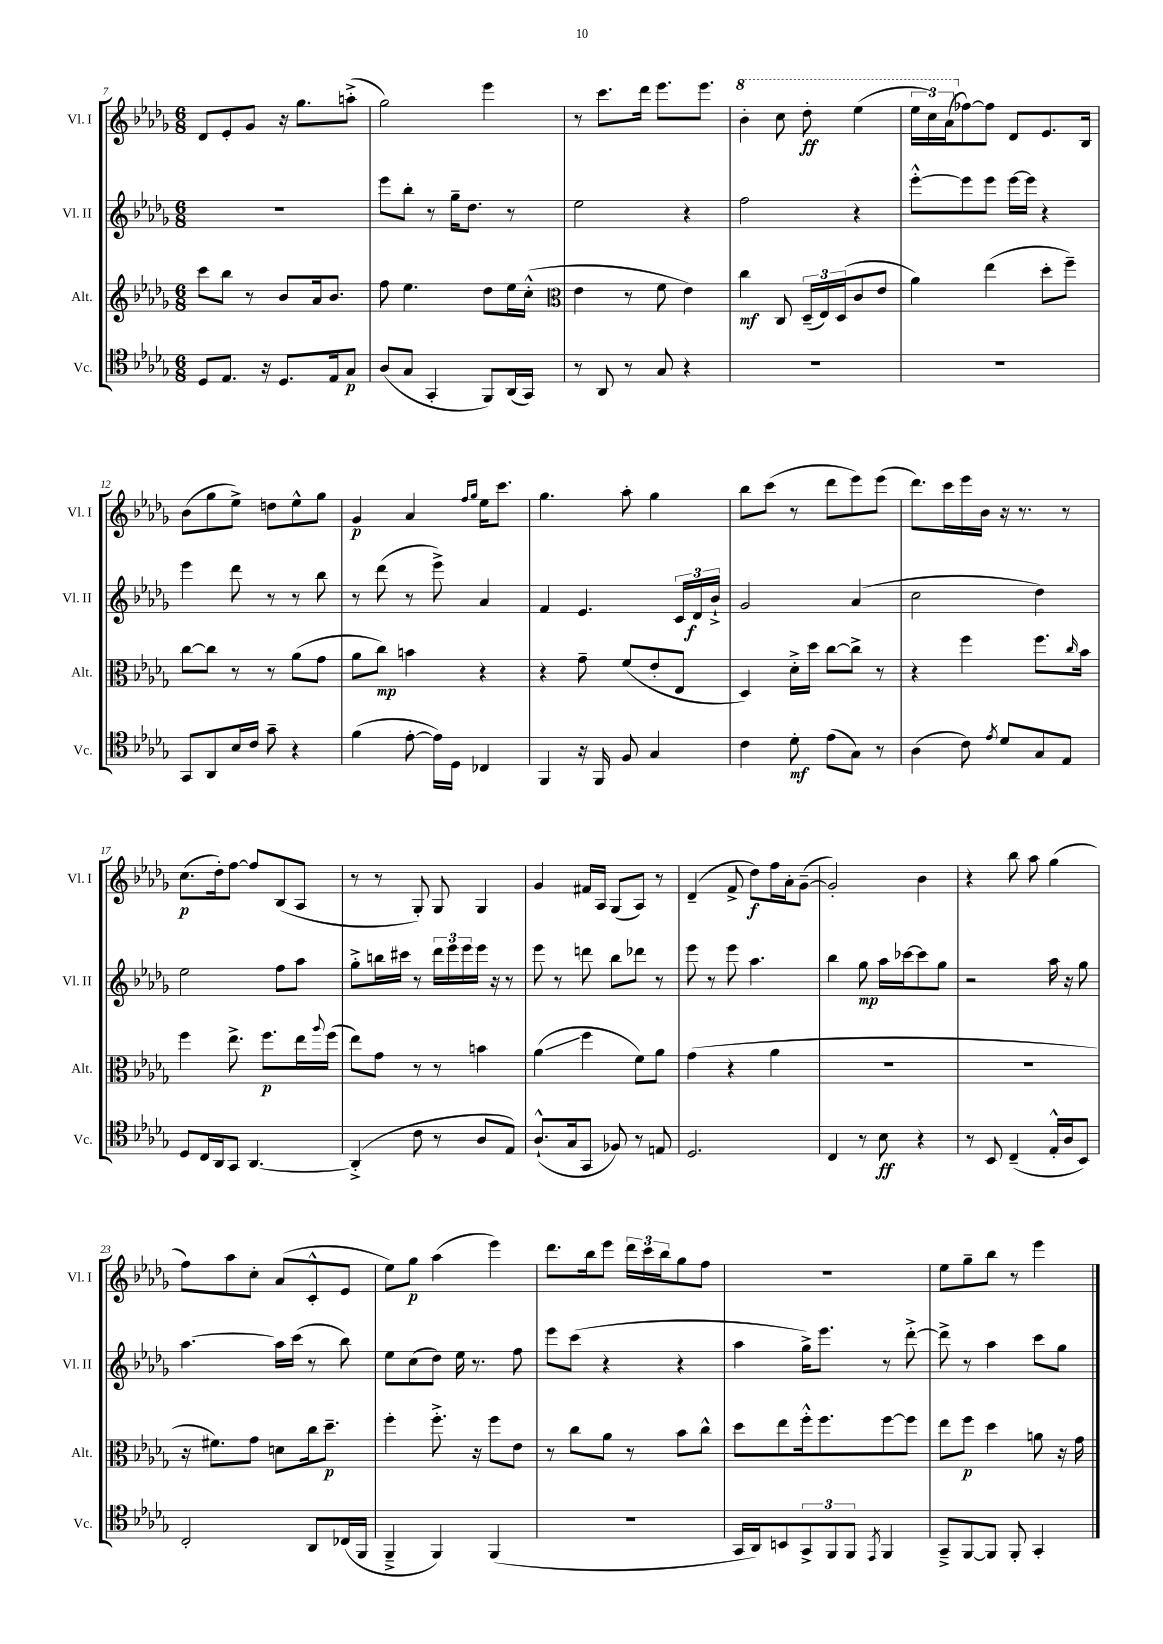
<<
\new StaffGroup <<
\new Staff = "s0" \with { instrumentName = "Vl. I" shortInstrumentName = "Vl. I" } {
    \clef treble \key des \major \numericTimeSignature \time 6/8
    des'8 ees'8-. ges'8 r16 ges''8. a''8-.->( |
    ges''2) ees'''4 |
    r8 c'''8. des'''16 ees'''8. ees'''8. |
    \ottava #1 bes''4-. c'''8 des'''8-.\ff ees'''4( |
    \tuplet 3/2 { ees'''16 c'''16) aes''16( \ottava #0 } fes''8~) fes''8 des'8 ees'8. bes16 |
    bes'8( ges''8 ees''8->) d''8 ees''8-^ ges''8 |
    ges'4\p aes'4 \grace { f''16 ges''16 } ees''16 c'''8. |
    ges''4. aes''8-. ges''4 |
    bes''8 c'''8( r8 des'''8 ees'''8) ees'''8( |
    des'''8.) c'''16 ees'''16 bes'16 r16 r8. r8 |
    c''8.\p( des''16-.) f''8~ f''8 bes8( aes8 |
    r8 r8 ges8-.) ges8 ges4 |
    ges'4 fis'16 aes16 ges8( aes8) r8 |
    des'4--( f'8-> des''8\f) f''16 aes'16-. ges'8~--( |
    ges'2-.) bes'4 |
    r4 bes''8 aes''8 ges''4( |
    f''8) aes''8 c''8-. aes'8( c'8-.-^ ees'8 |
    ees''8) ges''8\p aes''4( ees'''4) |
    des'''8. bes''16 ees'''8 \tuplet 3/2 { des'''16 c'''16 bes''16 } ges''8 f''8 |
    R2. |
    ees''8 ges''8-- bes''8 r8 ees'''4 \bar "|." |
}
\new Staff = "s1" \with { instrumentName = "Vl. II" shortInstrumentName = "Vl. II" } {
    \clef treble \key des \major \numericTimeSignature \time 6/8
    R2. |
    ees'''8 bes''8-. r8 ges''16-- des''8. r8 |
    ees''2 r4 |
    f''2 r4 |
    ees'''8~-.-^ ees'''8 ees'''8 ees'''16~ ees'''16 r4 |
    ees'''4 des'''8 r8 r8 bes''8 |
    r8 des'''8( r8 ees'''8->) aes'4 |
    f'4 ees'4. \tuplet 3/2 { c'16 des'16\f bes'16-!-> } |
    ges'2 aes'4( |
    c''2 des''4) |
    ees''2 f''8 aes''8 |
    ges''8-.-> b''16 cis'''16 r8 \tuplet 3/2 { des'''16 ees'''16 ees'''16 } ees'''16 r16 r8 |
    ees'''8 r8 d'''8 bes''8 des'''8 r8 |
    ees'''8 r8 ees'''8 aes''4. |
    bes''4 ges''8\mp aes''16 ces'''16~ ces'''8 ges''8 |
    r2 aes''16 r16 ges''8 |
    aes''4.~ aes''16 c'''16( r8 bes''8) |
    ees''8 c''8( des''8) ees''16 r8. f''8 |
    ees'''8 c'''8( r4 r4 |
    aes''4 ges''16->) ees'''8. r8 des'''8~-.-> |
    des'''8-> r8 aes''4 c'''8 ges''8 \bar "|." |
}
\new Staff = "s2" \with { instrumentName = "Alt." shortInstrumentName = "Alt." } {
    \clef treble \key des \major \numericTimeSignature \time 6/8
    c'''8 bes''8 r8 bes'8 aes'16 bes'8. |
    f''8 ees''4. des''8 ees''16 c''16-.-^( |
    \clef alto ees'4 r8 f'8 ees'4) |
    c''4\mf c8 \tuplet 3/2 { des16--( ees16) des16( } c'8 ees'8 |
    aes'4) ees''4( des''8-. f''8--) |
    c''8~ c''8 r8 r8 aes'8( ges'8 |
    aes'8 c''8\mp) b'4 r4 |
    r4 ges'8-- f'8( ees'8-. ees8 |
    des4) des'16-.-> des''16 c''8~ c''8-> r8 |
    r4 f''4 f''8. \grace { c''16 } bes'16 |
    f''4 ees''8.-> f''8.\p ees''16 \appoggiatura { aes''8 } f''16( |
    ees''8) ges'8 r8 r8 b'4 |
    aes'4\glissando( f''4 f'8) aes'8 |
    ges'4( r4 aes'4 |
    R2. |
    R2. |
    r16 fis'8.) ges'8 d'8 c''16 des''8.--\p |
    f''4-. f''8.-.-> r16 f''8 ees'8 |
    r8 c''8 aes'8 r8 bes'8 c''8-^ |
    des''8 ees''8 f''16-.-^ f''8. f''8~ f''8 |
    ees''8 f''8\p des''4 a'8 r16 ges'16 \bar "|." |
}
\new Staff = "s3" \with { instrumentName = "Vc." shortInstrumentName = "Vc." } {
    \clef tenor \key des \major \numericTimeSignature \time 6/8
    des8 ees8. r16 des8. ees16 ges8\p |
    aes8( ges8 ges,4-. f,8) aes,16( ges,16) |
    r8 aes,8 r8 ges8 r4 |
    R2. |
    R2. |
    ges,8 aes,8 bes16 c'16 ges'8-- r4 |
    f'4( ees'8~-. ees'16) des16 ces4 |
    f,4 r16 f,16 f8 ges4 |
    c'4 des'8-.\mf ees'8( ges8) r8 |
    aes4( c'8) \acciaccatura { ees'8 } des'8 ges8 ees8 |
    des8 c16 aes,16 ges,8 aes,4.~ |
    aes,4-.->( c'8 r8 aes8 ees8) |
    aes8.-!-^( ges16 ges,8 fes8) r8 e8 |
    des2. |
    c4 r8 bes8\ff r4 |
    r8 bes,8 c4--( ees16-.-^ aes16 bes,8) |
    c2-. aes,8 ces16( f,16 |
    f,4---> f,4) f,4( |
    R2. |
    ges,16 aes,16) b,8 \tuplet 3/2 { ges,8-> f,8 f,8 } \acciaccatura { ees,8 } f,4 |
    ges,8---> f,8~ f,8 f,8-. ges,4-. \bar "|." |
}
>>
>>
\layout { \context { \Score currentBarNumber = #7 } }
